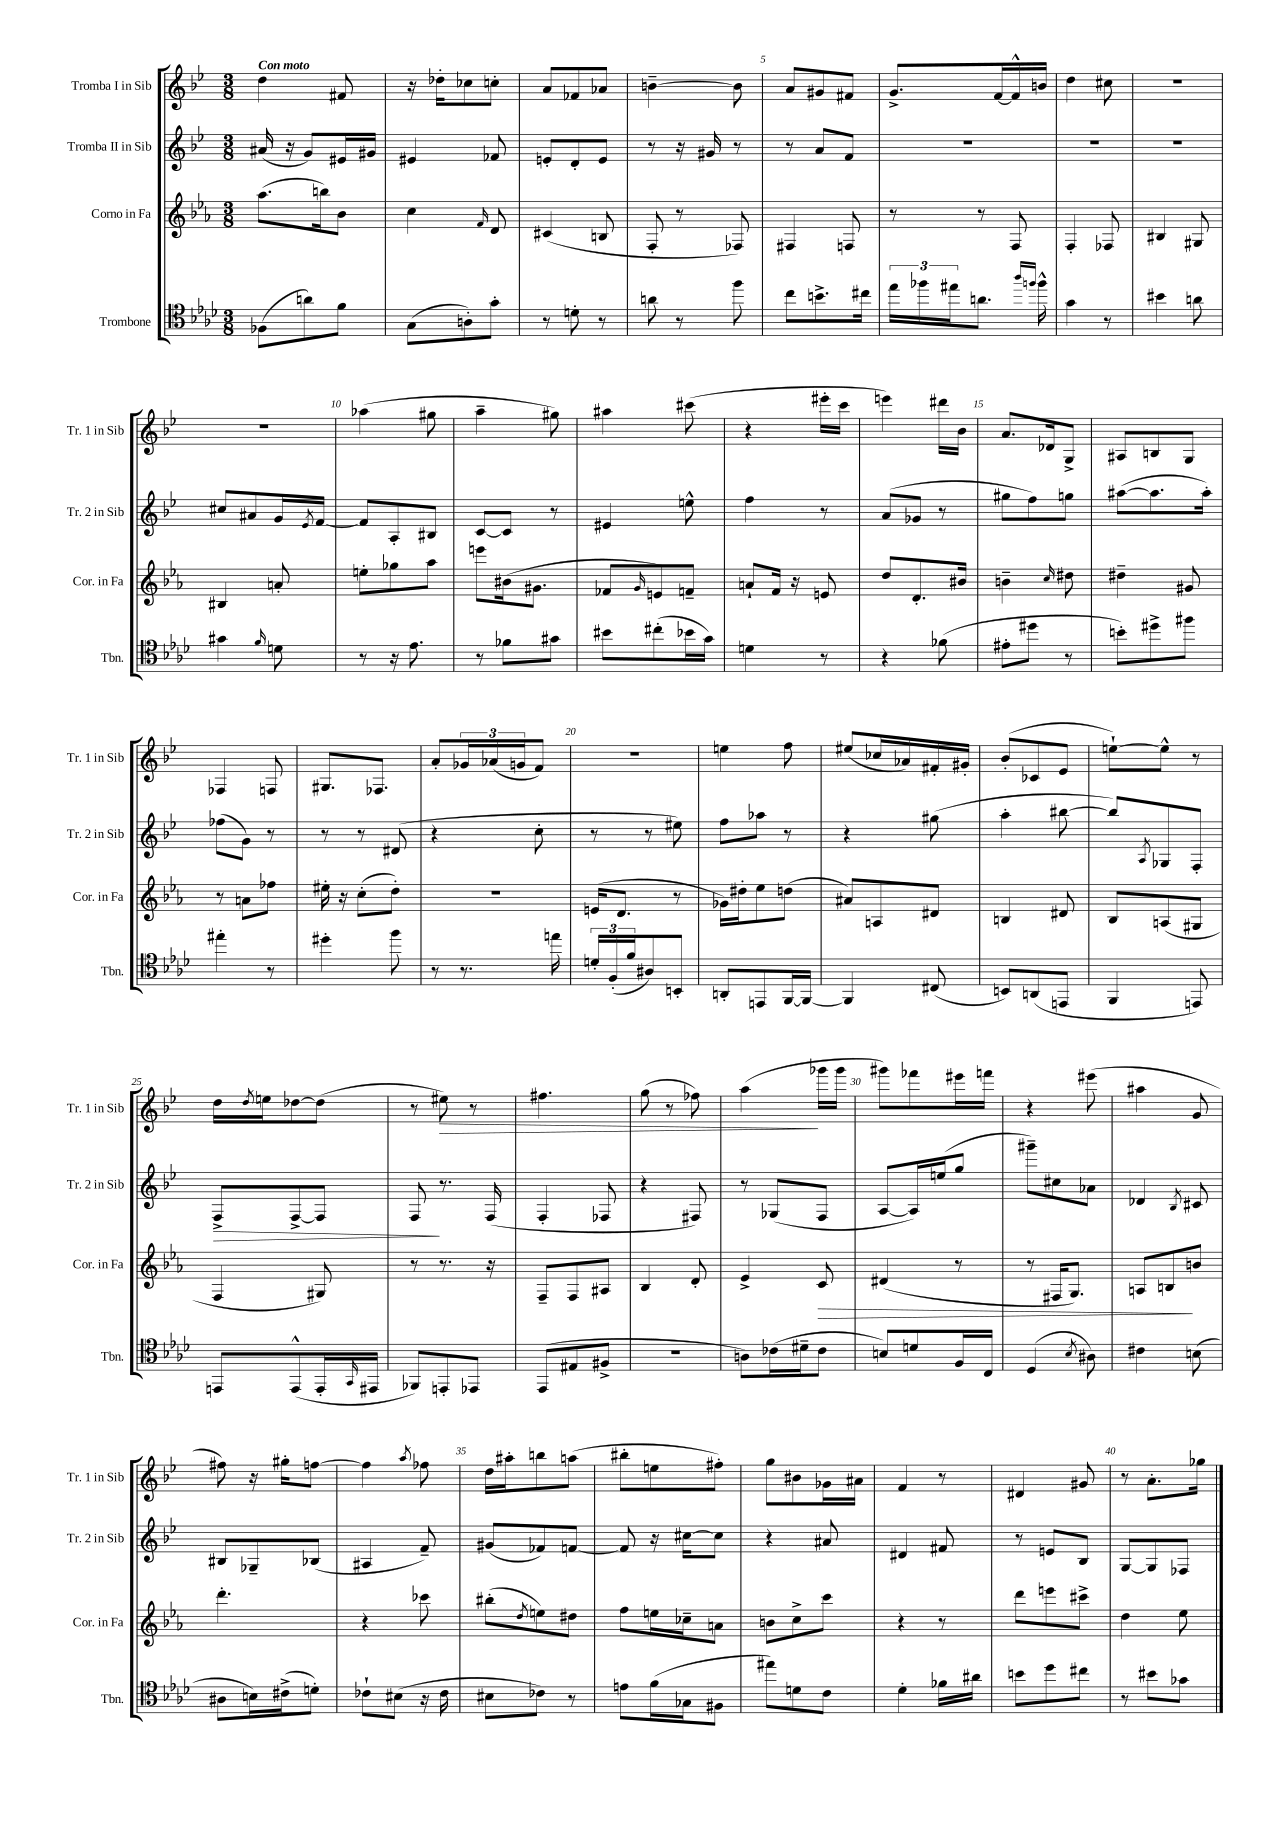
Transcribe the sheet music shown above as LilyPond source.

<<
\new StaffGroup <<
\new Staff = "s0" \with { instrumentName = "Tromba I in Sib" shortInstrumentName = "Tr. 1 in Sib" } {
    \clef treble \key bes \major \numericTimeSignature \time 3/8 \tempo "Con moto"
    d''4 fis'8 |
    r16 des''16-. ces''8 c''8-. |
    a'8 fes'8 aes'8 |
    b'4~-- b'8 |
    a'8 gis'8 fis'8 |
    g'8.-> f'16~ f'16-^ b'16 |
    d''4 cis''8 |
    R4. |
    R4. |
    aes''4( gis''8 |
    a''4-- gis''8) |
    ais''4 cis'''8( |
    r4 eis'''16-. c'''16 |
    e'''4) dis'''16 bes'16 |
    a'8. des'16 g8-> |
    ais8 b8 g8 |
    fes4 f8 |
    gis8. fes8. |
    a'8-. \tuplet 3/2 { ges'16 aes'16( g'16 } f'8) |
    R4. |
    e''4 f''8 |
    eis''8( ces''16 aes'16) fis'16-. gis'16-. |
    bes'8-.( ces'8 ees'8 |
    e''8~-!) e''8-^ r8 |
    d''16 \acciaccatura { d''8 } e''16 des''8~ des''8( |
    r8 eis''8\>) r8 |
    fis''4. |
    g''8( r8 fes''8) |
    a''4\!( ges'''16 ges'''16 |
    gis'''8) fes'''8 eis'''16 f'''16 |
    r4 eis'''8( |
    ais''4 g'8 |
    fis''8) r16 gis''16-. f''8~ |
    f''4 \acciaccatura { a''8 } fes''8 |
    d''16 ais''16-. b''8 a''8( |
    bis''8-. e''8 fis''8-.) |
    g''8 bis'8 ges'16 ais'16 |
    f'4 r8 |
    dis'4 gis'8 |
    r8 a'8.-. ges''16 \bar "|." |
}
\new Staff = "s1" \with { instrumentName = "Tromba II in Sib" shortInstrumentName = "Tr. 2 in Sib" } {
    \clef treble \key bes \major \numericTimeSignature \time 3/8
    ais'16( r16 g'8) eis'16 gis'16 |
    eis'4 fes'8 |
    e'8-. d'8-. e'8 |
    r8 r16 gis'16 r8 |
    r8 a'8 f'8 |
    R4. |
    R4. |
    R4. |
    cis''8 ais'8 g'16 \acciaccatura { ees'8 } f'16~ |
    f'8 a8-. bis8 |
    c'8~ c'8 r8 |
    eis'4 e''8-^ |
    f''4 r8 |
    a'8( ges'8 r8 |
    gis''8 f''8) g''8 |
    ais''8~( ais''8. ais''16-.) |
    fes''8( g'8) r8 |
    r8 r8 dis'8( |
    r4 c''8-. |
    r8 r8 eis''8) |
    f''8 aes''8 r8 |
    r4 gis''8( |
    a''4-. bis''8~ |
    bis''8) \acciaccatura { a8 } ges8 f8-. |
    f8->\> f8~-> f8 |
    f8\! r8. f16( |
    f4-. fes8 |
    r4 fis8) |
    r8 ges8( f8 |
    a8~ a16) e''16( g''8 |
    gis'''8--) cis''8 aes'8 |
    des'4 \acciaccatura { bes8 } cis'8 |
    bis8 ges8-- bes8( |
    ais4 f'8--) |
    gis'8( fes'8) f'8~ |
    f'8 r16 cis''16~ cis''8 |
    r4 ais'8 |
    dis'4 fis'8 |
    r8 e'8 bes8 |
    g8~ g8 fes8 \bar "|." |
}
\new Staff = "s2" \with { instrumentName = "Corno in Fa" shortInstrumentName = "Cor. in Fa" } {
    \clef treble \key ees \major \numericTimeSignature \time 3/8
    aes''8.( b''16) bes'8 |
    c''4 \grace { f'16 } d'8 |
    cis'4( b8 |
    f8-. r8 fes8) |
    fis4 f8 |
    r8 r8 f8 |
    f4-. fes8 |
    bis4 gis8 |
    bis4 a'8-. |
    e''8-. ges''8 aes''8 |
    e'''8 bis'16( gis'8. |
    fes'8 \grace { g'16 } e'8) f'8-- |
    a'8-! f'16 r16 e'8 |
    d''8 d'8.-. bis'16 |
    b'4-- \grace { c''16 } dis''8 |
    dis''4-- gis'8 |
    r8 a'8 fes''8 |
    eis''16-. r16 c''8-.( d''8-.) |
    r4. |
    e'16( d'8. r8 |
    ges'16) dis''16-. ees''8 d''8( |
    ais'8) a8 dis'8 |
    b4 dis'8 |
    bes8 a8( gis8 |
    f4 gis8) |
    r8 r8. r16 |
    f8-- f8 ais8 |
    bes4 d'8-. |
    ees'4-> c'8\> |
    dis'4( r8 |
    r8 fis16 g8.) |
    a8 b8\! b'8 |
    d'''4.-. |
    r4 ces'''8 |
    bis''8-.( \acciaccatura { d''8 } e''8) dis''8 |
    f''8 e''16 ces''16-- a'8 |
    b'8 c''8-> c'''8 |
    r4 r8 |
    d'''8 e'''8 cis'''8-> |
    d''4 ees''8 \bar "|." |
}
\new Staff = "s3" \with { instrumentName = "Trombone" shortInstrumentName = "Tbn." } {
    \clef tenor \key aes \major \numericTimeSignature \time 3/8
    fes8( a'8) f'8 |
    g8( a8-.) g'8-. |
    r8 d'8-. r8 |
    a'8 r8 f''8 |
    c''8 b'8.-> cis''16 |
    \tuplet 3/2 { ees''16 fes''16 eis''16 } a'8. \grace { aes''16 f''16 } f''16-^ |
    g'4 r8 |
    bis'4 a'8 |
    gis'4 \grace { f'16 } d'8 |
    r8 r16 ees'8. |
    r8 fes'8 gis'8 |
    bis'8 cis''8-.( bes'16 g'16) |
    d'4 r8 |
    r4 fes'8( |
    eis'8-. dis''8 r8 |
    b'8-.) dis''8-> fis''8 |
    eis''4-. r8 |
    dis''4-. f''8 |
    r8 r8. e''16 |
    \tuplet 3/2 { d'16-. f16-.( f'16 } ais8) b,8-. |
    a,8-. e,8 f,16~ f,16~ |
    f,4 cis8( |
    b,8) a,8( e,8 |
    f,4 e,8) |
    e,8 e,8-^( e,16-. \grace { g,16 } eis,16 |
    fes,8) e,8-. ees,8 |
    ees,8( eis8 fis8-> |
    R4. |
    a8) ces'16( dis'16-- ces'8 |
    b8) d'8 f16 c16 |
    des4( \acciaccatura { bes8 } ais8) |
    cis'4 b8( |
    ais8 b16) cis'16->( d'8-.) |
    ces'8-! bis8( r16 ces'16 |
    bis8 ces'8) r8 |
    e'8 f'16( ges16 fis8 |
    eis''8) d'8 c'8 |
    des'4-. fes'16 ais'16 |
    b'8 des''8 cis''8 |
    r8 bis'8 ges'8 \bar "|." |
}
>>
>>
\layout { \context { \Score \override BarNumber.break-visibility = ##(#f #t #t) barNumberVisibility = #(every-nth-bar-number-visible 5) } }
